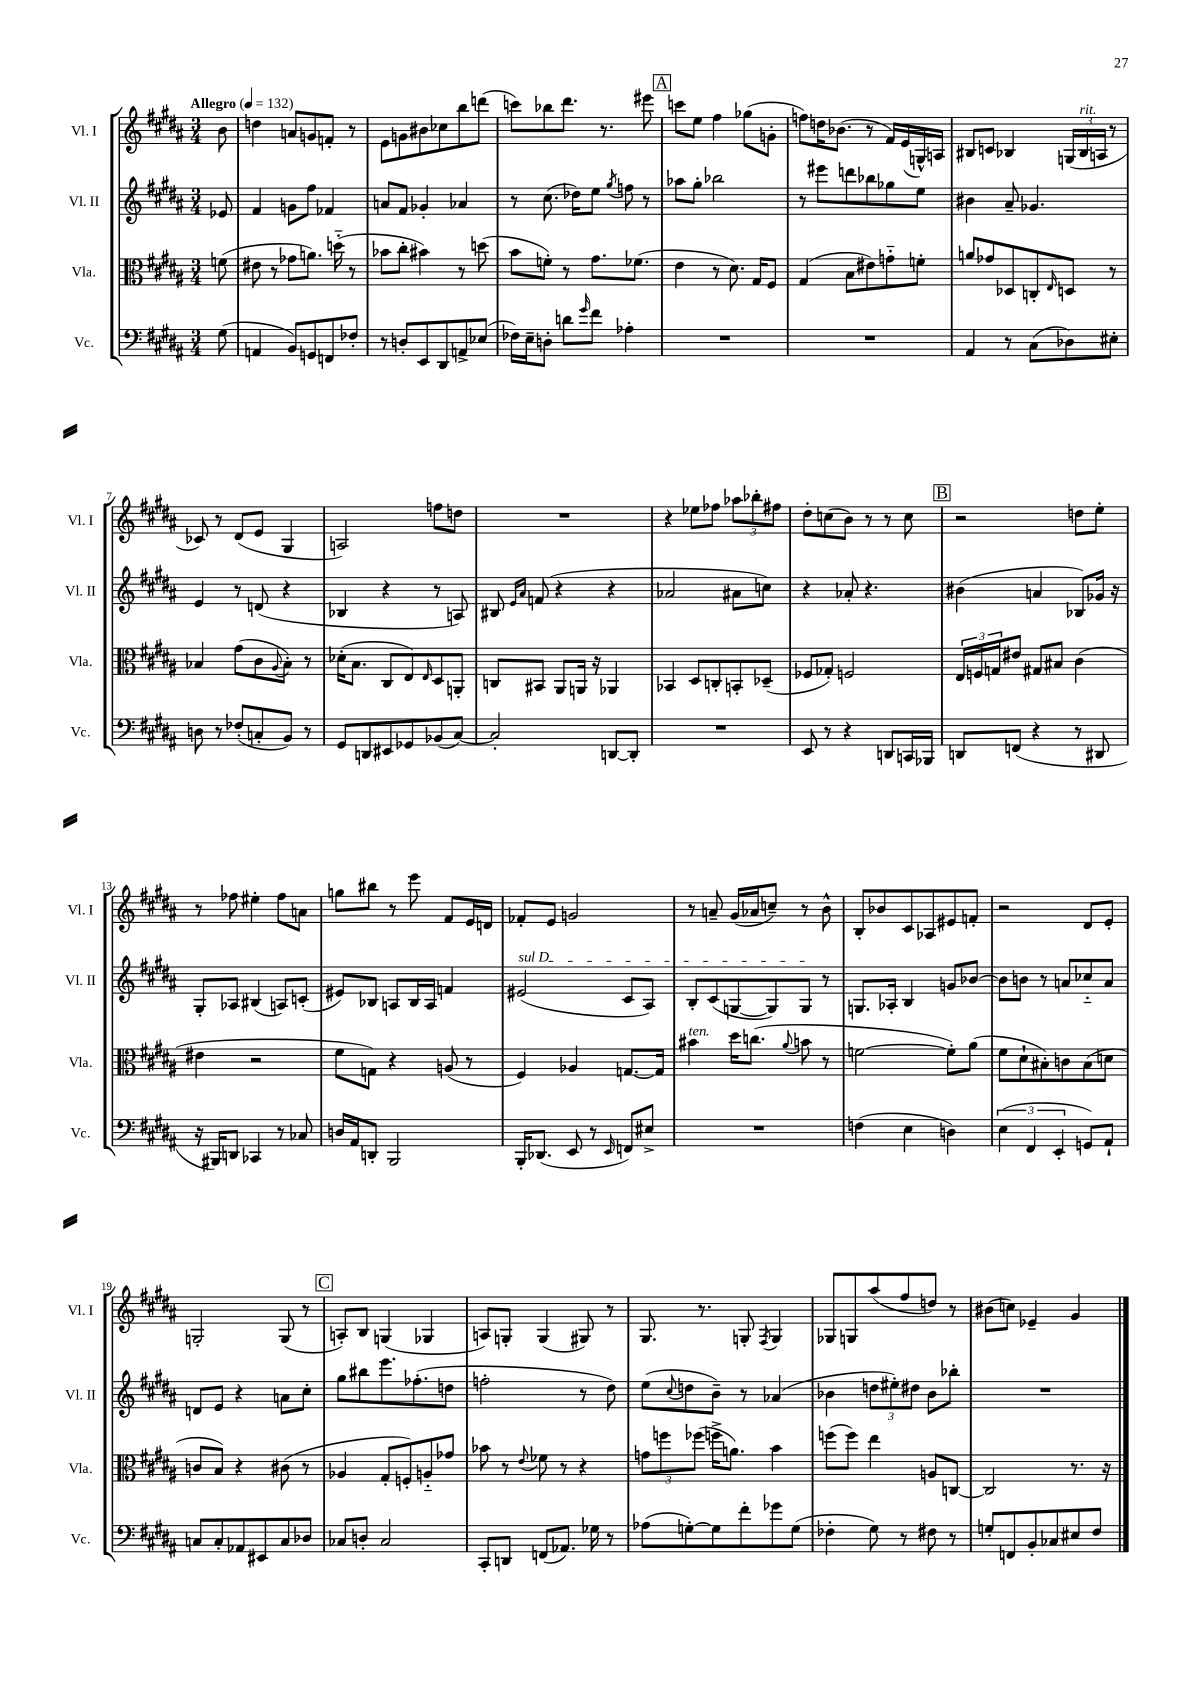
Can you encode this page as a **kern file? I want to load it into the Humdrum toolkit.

**kern	**kern	**kern	**kern
*staff4	*staff3	*staff2	*staff1
*clefF4	*clefC3	*clefG2	*clefG2
*k[f#c#g#d#a#]	*k[f#c#g#d#a#]	*k[f#c#g#d#a#]	*k[f#c#g#d#a#]
*M3/4	*M3/4	*M3/4	*M3/4
*MM132	*MM132	*MM132	*MM132
(8G#	(8f	8e-	8b
=	=	=	=
4AA	8e#	4f#	4dd
.	8r	.	.
8BB)	8g-	8g	8a
8GG	8.a)	8ff#	8g
8FF	.	4f-	8f'
.	(16dd'~	.	.
8F-'	8r	.	8r
=	=	=	=
8r	8b-	8a	8e
8D'	8cc#'	8f#	8g
8EE	4b#)	4g-'	8b#
8DD#	.	.	8cc-
8AA^	8r	4a-	8bb
(8E-	(8dd	.	(8ddd
=	=	=	=
16F-)	8b	8r	8ccc)
16E~	.	.	.
8D'	8f')	(8.cc#	8bb-
8d	8r	.	8.ddd#
.	.	16dd-)	.
16qqg#	.	.	.
8f#	8.g#	8ee	.
.	.	.	8.r
.	.	8qgg#	.
4A-'	.	8ff	.
.	(8.f-	.	.
.	.	8r	8eee#
=	=	=	=
2.r	4e	8aa-	8ccc
.	.	8gg#'	8ee
.	8r	2bb-	4ff#
.	8.d#)	.	.
.	.	.	(8gg-
.	16G#	.	.
.	8F#	.	8g'
=	=	=	=
2.r	(4G#	8r	8ff)
.	.	8eee#	16dd
.	.	.	(8.b-
.	8B	8ddd	.
.	8e#)	8bb-	8r
.	8g'~	8gg-	16f#)
.	.	.	(16e
.	8f'	8ee	16G^^)
.	.	.	16A
=	=	=	=
4AA#	8a	4b#	8B#
.	8g-	.	8c
8r	8D-	8a#~	4B-
(8C#	8C'	4.g-	.
.	16qqE	.	.
8D-)	8D	.	(24G
.	.	.	24B-
.	.	.	24A
8E#'	8r	.	8r
=	=	=	=
8D	4B-	4e	8c-)
8r	.	.	8r
(8F-'	(8g#	8r	(8d#
8C'	8c#	(8d	8e
.	8qqA#	.	.
8BB)	8B-')	4r	4G#
8r	8r	.	.
=	=	=	=
8GG#	(16d-'	4B-	2A)
.	8.B	.	.
8DD	.	.	.
8EE#	8C#	4r	.
8GG-	8E)	.	.
.	16qqE	.	.
(8BB-	8D#	8r	8ff
[8C#)	8AA'	8A)	8dd
=	=	=	=
2C#']	8C	8B#	2.r
.	.	16qqe	.
.	.	16qqa#	.
.	8BB#	(8f	.
.	8AA#	4r	.
.	16AA	.	.
.	16r	.	.
[8DD	4AA-	4r	.
8DD']	.	.	.
=	=	=	=
2.r	4BB-	2a-	4r
.	8D#	.	8ee-
.	8C'	.	8ff-
.	8BB'	8a#	12aa-
.	.	.	12bb-'
.	(8D-~	8cc)	.
.	.	.	12ff#
=	=	=	=
8EE	8F-	4r	8dd#'
8r	8G-')	.	(8cc
4r	2F	8a-'	8b)
.	.	4.r	8r
8DD	.	.	8r
16CC	.	.	8cc
16BBB-	.	.	.
=	=	=	=
8DD	24E	(4b#	2r
.	24F	.	.
.	24G	.	.
(8FF	8e#	.	.
4r	8G#	4a	.
.	8B#	.	.
8r	(4c#	8B-)	8dd
8DD#	.	16g-	8ee'
.	.	16r	.
=	=	=	=
16r	4e#	8G#'	8r
16BBB#)	.	.	.
8DD	.	8A-	8ff-
4CC-	2r	(4B#	4ee#'
8r	.	8A)	8ff-
8C-	.	(8c'	8a
=	=	=	=
16D	8f#	8e#)	8gg
16AA#	.	.	.
8DD'	8G)	8B-	8bb#
2BBB	4r	8A	8r
.	.	16B-	8eee
.	.	16A	.
.	(8A	4f	8f#
.	8r	.	16e
.	.	.	16d
=	=	=	=
16BBB'	4F#)	(2e#	8f-'
(8.DD-	.	.	.
.	.	.	8e
8EE	4A-	.	2g
8r	.	.	.
16qqEE	.	.	.
8FF)	[8.G	8c#	.
8E#^	.	8A#)	.
.	16G]	.	.
=	=	=	=
2.r	4b#	8B'	8r
.	.	(8c#	8a~
.	16dd#	[8G	(16g#
.	(8.cc	.	16a-
.	.	8G])	8cc~)
.	8qqa#	.	.
.	8b	8G	8r
.	8r	8r	8b^^
=	=	=	=
(4F	[2f	8.G	8B'
.	.	.	8b-
.	.	16A-'	.
4E	.	4B	8c#
.	.	.	8A-
4D)	8f'])	8g	8e#
.	(8a#	[8b-	8f'
=	=	=	=
(6E	8f#	8b-]	2r
.	8d#`	8b	.
6FF#	.	.	.
.	8B#')	8r	.
6EE'	.	.	.
.	8c	8a	.
8GG)	(8B#	8cc-'~	8d#
8AA#`	8d	8a	8e'
=	=	=	=
8C	8c	8d	2G'
8C'	8B)	8e	.
8AA-	4r	4r	.
8EE#	.	.	.
8C	(8c#	8a	(8G
8D-	8r	8cc#'	8r
=	=	=	=
8C-	4A-	8gg#	8A')
8D'	.	8bb#	8B
2C-	8G#'	8.eee	(4G
.	8F')	.	.
.	.	(8.ff-'	.
.	8A'~	.	4G-
.	8g-	8dd	.
=	=	=	=
8CC#'	8b-	2ff'	8A)
8DD	8r	.	8G'
.	8qqe	.	.
(8FF	8f-	.	(4G
8.AA-)	8r	.	.
.	4r	8r	8G#)
16G-	.	.	.
8r	.	8dd#)	8r
=	=	=	=
(8A-	12g	(8ee	8.G#
.	12ff	.	.
.	.	8qqcc#	.
[8G')	.	8dd	.
.	(12ff-	.	.
.	.	.	8.r
8G]	16ff^	8b~)	.
.	8.a)	.	.
8f#'	.	8r	8G'
.	.	.	8qF#
8g-	4b	(4a-	4G
(8G	.	.	.
=	=	=	=
4F-'	(8ff	4b-	8G-
.	8ff)	.	8G
8G#)	4ee	12dd	(8aa#
.	.	12ee#')	.
8r	.	.	8ff#
.	.	12dd#	.
8F#	8A	8b-	8dd)
8r	[8C	8bb-'	8r
=	=	=	=
8G'	2C]	2.r	(8b#
8FF	.	.	8cc)
8BB'	.	.	4e-~
8C-	.	.	.
8E#	8.r	.	4g#
8F#	.	.	.
.	16r	.	.
==	==	==	==
*-	*-	*-	*-
